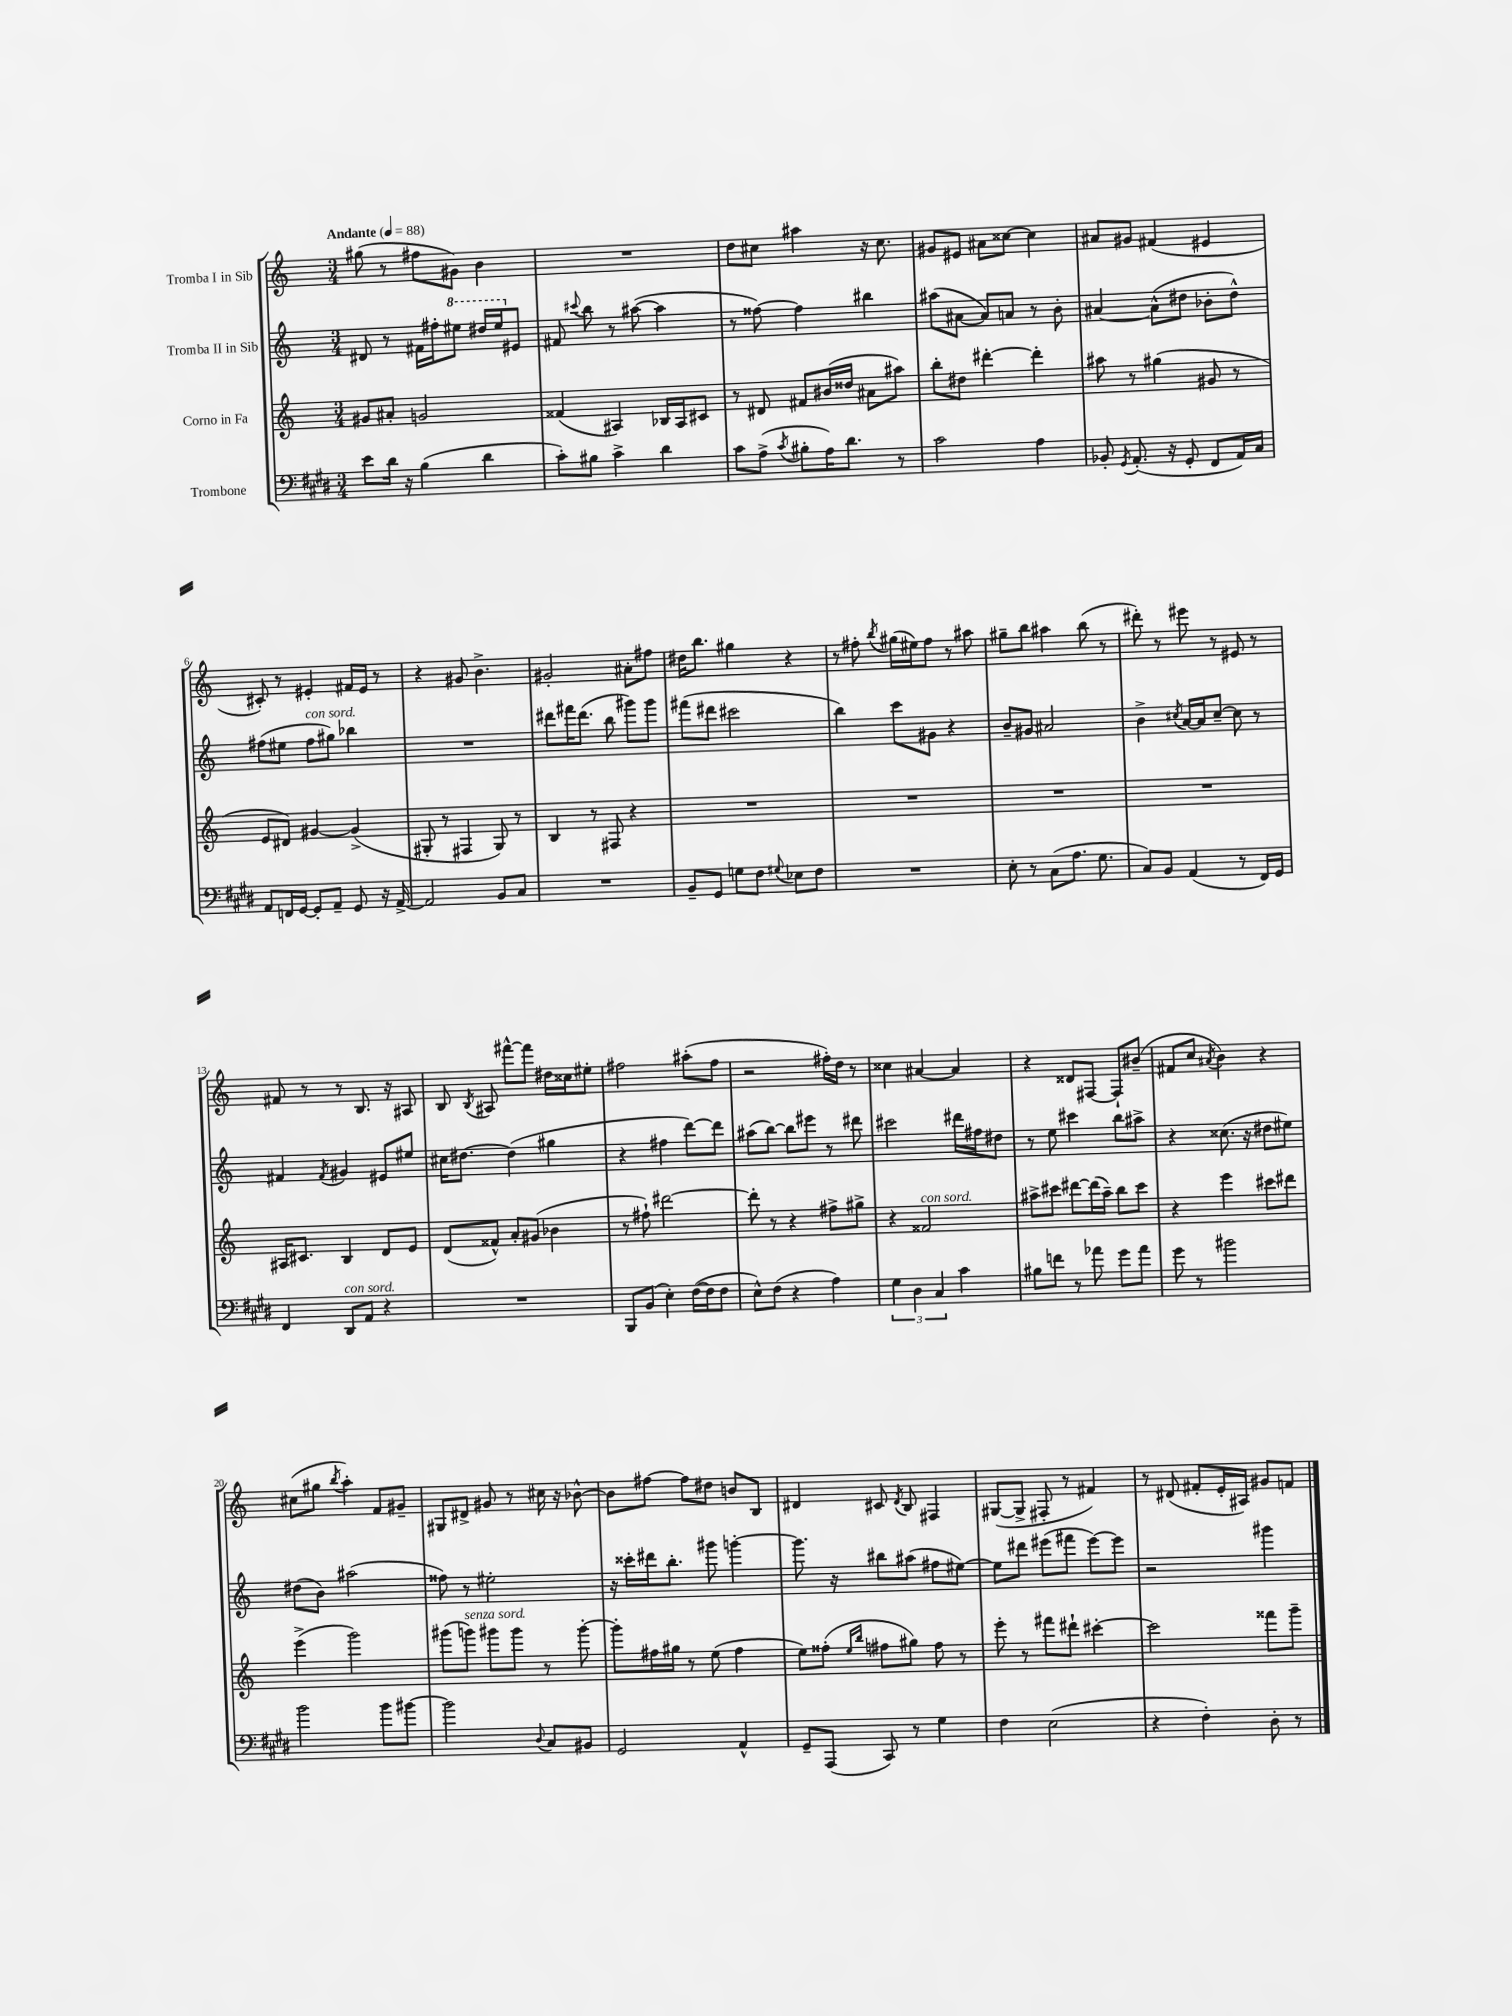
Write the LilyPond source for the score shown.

<<
\new StaffGroup <<
\new Staff = "s0" \with { instrumentName = "Tromba I in Sib" } {
    \clef treble \key c \major \numericTimeSignature \time 3/4 \tempo "Andante" 4 = 88
    \autoBeamOff gis''8( r8 fis''8[ gis'8]) b'4 |
    R2. |
    d''8[ cis''8] ais''4 r16 cis''8. |
    gis'8[ eis'8] ais'8[ cisis''8]~ cisis''4 |
    ais'8[ gis'8] fis'4( eis'4 |
    cis'8-.) r8 eis'4-. fis'16[ eis'16] r8 |
    r4 gis'8 b'4.-> |
    gis'2-. ais'8[-. fis''8] |
    dis''16[ b''8.] gis''4 r4 |
    r8 fis''8-. \acciaccatura { b''8 } gis''16[( eis''16) fis''8] r8 ais''8 |
    gis''8[-- b''8] ais''4 b''8( r8 |
    dis'''8-.) r8 eis'''8 r8 eis'8 r8 |
    fis'8 r8 r8 b8. r16 ais8 |
    b8 \acciaccatura { b8 } ais8 fis'''8[~-^ fis'''8] dis''16[ cisis''16 eis''8]-. |
    fis''2 ais''8[-.( fis''8] |
    r2 fis''16[-.) d''16] r8 |
    cisis''4 ais'4~ ais'4 |
    r4 disis'8[ fis8]~ fis8[-! bis'8]--( |
    fis'8[ c''8] \acciaccatura { ais'8 } b'4) r4 |
    cis''8[( gis''8] \acciaccatura { b''8 } a''4-.) f'8[ gis'8]-- |
    gis8[ dis'8]-> gis'8 r8 cis''16 r16 bes'8~-^ |
    bes'8[ fis''8]~ fis''8[ dis''8] b'8[ b8] |
    dis'4 cis'8 \acciaccatura { dis'8 } b8 fis4 |
    gis8[~( gis8]-> fis8-. r8 fis'4) |
    r8 dis'8( fis'8[-. e'16-. ais16]) gis'8[ f'8] \bar "|." |
}
\new Staff = "s1" \with { instrumentName = "Tromba II in Sib" } {
    \clef treble \key c \major \numericTimeSignature \time 3/4
    \autoBeamOff dis'8 r8 fis'16[ fis''16-. \ottava #1 eis'''8] dis'''16[ eis'''16 \ottava #0 eis'8] |
    fis'8 \appoggiatura { cis'''8 } b''8 r8 ais''8~( ais''4 |
    r8 fisis''8~) fisis''4 bis''4 |
    ais''8[( ais'8]~ ais'8[) a'8] r8 b'8-. |
    ais'4~ ais'8[-^( dis''8] bes'8[-. dis''8]-^) |
    fis''8[( eis''8] fis''8[^\markup { \italic "con sord." } gis''8]) bes''4 |
    R2. |
    dis'''8[ fis'''16 dis'''8.]( b''8 gis'''8[) gis'''8] |
    fis'''8[( dis'''8] cis'''2 |
    b''4) c'''8[ gis'8] r4 |
    b'8[-- gis'8] ais'2 |
    b'4-> \acciaccatura { cis''8 } a'16[~ a'16 cis''8]~-- cis''8 r8 |
    fis'4 \acciaccatura { fis'8 } gis'4 eis'8[ eis''8] |
    cis''16[ dis''8.]~ dis''4( gis''4 |
    r4 fis''4 d'''8[~) d'''8] |
    ais''8[( b''8]~) b''8[ eis'''8] r8 dis'''8 |
    cis'''2 dis'''16[ fis''16 dis''8] |
    r8 e''8 cis'''4 b''8[ ais''8]-> |
    r4 cisis''8.( r16 dis''8[ eis''8]) |
    dis''8[( b'8]) ais''2( |
    fisis''8) r8 eis''2-. |
    r16 cisis'''16[-. dis'''16 b''8.]-. gis'''8 g'''4~-. |
    g'''8. r16 bis''8[ ais''8]( fis''8[ eis''8]~) |
    eis''8[ dis'''8] eis'''8[( fis'''8] eis'''8[~) eis'''8] |
    r2 gis'''4 \bar "|." |
}
\new Staff = "s2" \with { instrumentName = "Corno in Fa" } {
    \clef treble \key c \major \numericTimeSignature \time 3/4
    \autoBeamOff gis'8[ ais'8]-. g'2 |
    fisis'4( ais4) bes16[ ais16 cis'8] |
    r8 dis'8 fis'8[ bis'16( disis''16] ais'8[ ais''8]) |
    b''8[-. dis''8] dis'''4~-. dis'''4-. |
    ais''8 r8 gis''4( gis'8 r8 |
    e'8[ dis'8]) gis'4~ gis'4->( |
    gis8-. r8 fis4 gis8) r8 |
    b4 r8 fis8 r4 |
    R2. |
    R2. |
    R2. |
    R2. |
    ais16[ cis'8.] b4 d'8[ e'8] |
    d'8[( fisis'8]-^) a'8[-. gis'8]( bes'4 |
    r8 fis''8-!) dis'''2~ |
    dis'''8-. r8 r4 fis''8[-> gis''8]-> |
    r4 fisis'2^\markup { \italic "con sord." } |
    ais''8[-> cis'''8] dis'''8[~ dis'''16( ais''16]--) b''8[ cis'''8] |
    r4 e'''4 cis'''8[ dis'''8] |
    e'''4->( g'''2) |
    gis'''8[( g'''8]^\markup { \italic "senza sord." }) gis'''8[ gis'''8] r8 gis'''8~-. |
    gis'''8[-. fis''16 gis''16] r8 e''8( fis''4 |
    e''8[) fisis''8]-.( \grace { e''16[ b''16] } fis''8[ gis''8]) fis''8 r8 |
    e'''8-. r8 fis'''8[ dis'''8]-! cis'''4~-. |
    cis'''2 fisis'''8[ g'''8]-- \bar "|." |
}
\new Staff = "s3" \with { instrumentName = "Trombone" } {
    \clef bass \key e \major \numericTimeSignature \time 3/4
    \autoBeamOff e'8[ dis'16] r16 b4( dis'4 |
    cis'8[-.) bis8] cis'4-> dis'4 |
    cis'8[ a8]->( \acciaccatura { cis'8 } bis8[-. a16) dis'8.] r8 |
    cis'2 a4 |
    bes,8-. \acciaccatura { gis,8 } a,8.-.( r16 gis,8-. fis,8[ a,16) cis16] |
    a,8[ f,16 gis,16]~ gis,8[-. a,8]-- gis,8 r16 a,16~-> |
    a,2 b,8[ cis8] |
    R2. |
    b,8[-- gis,8] g8[ fis8] \appoggiatura { gis8 } ees8[ fis8] |
    R2. |
    e8-. r8 cis8[( a8.] gis8. |
    cis8[) b,8] a,4( r8 fis,16[) gis,16] |
    fis,4 dis,8[^\markup { \italic "con sord." } a,8] r4 |
    R2. |
    b,,8[ b,8]( e4-.) fis16[~( fis16 fis8] |
    e8[-^) fis8]( r4 a4) |
    \tuplet 3/2 { gis4 dis4 cis4 } cis'4 |
    bis8[ f'8] r8 aes'8 gis'8[ aes'8] |
    gis'8 r8 bis'2 |
    b'2 b'8[ bis'8]~ |
    bis'2 \appoggiatura { dis8 } cis8[ bis,8] |
    gis,2 a,4-^ |
    gis,8[-- a,,8]( cis,8) r8 gis4 |
    fis4 e2( |
    r4 fis4-.) dis8-. r8 \bar "|." |
}
>>
>>
